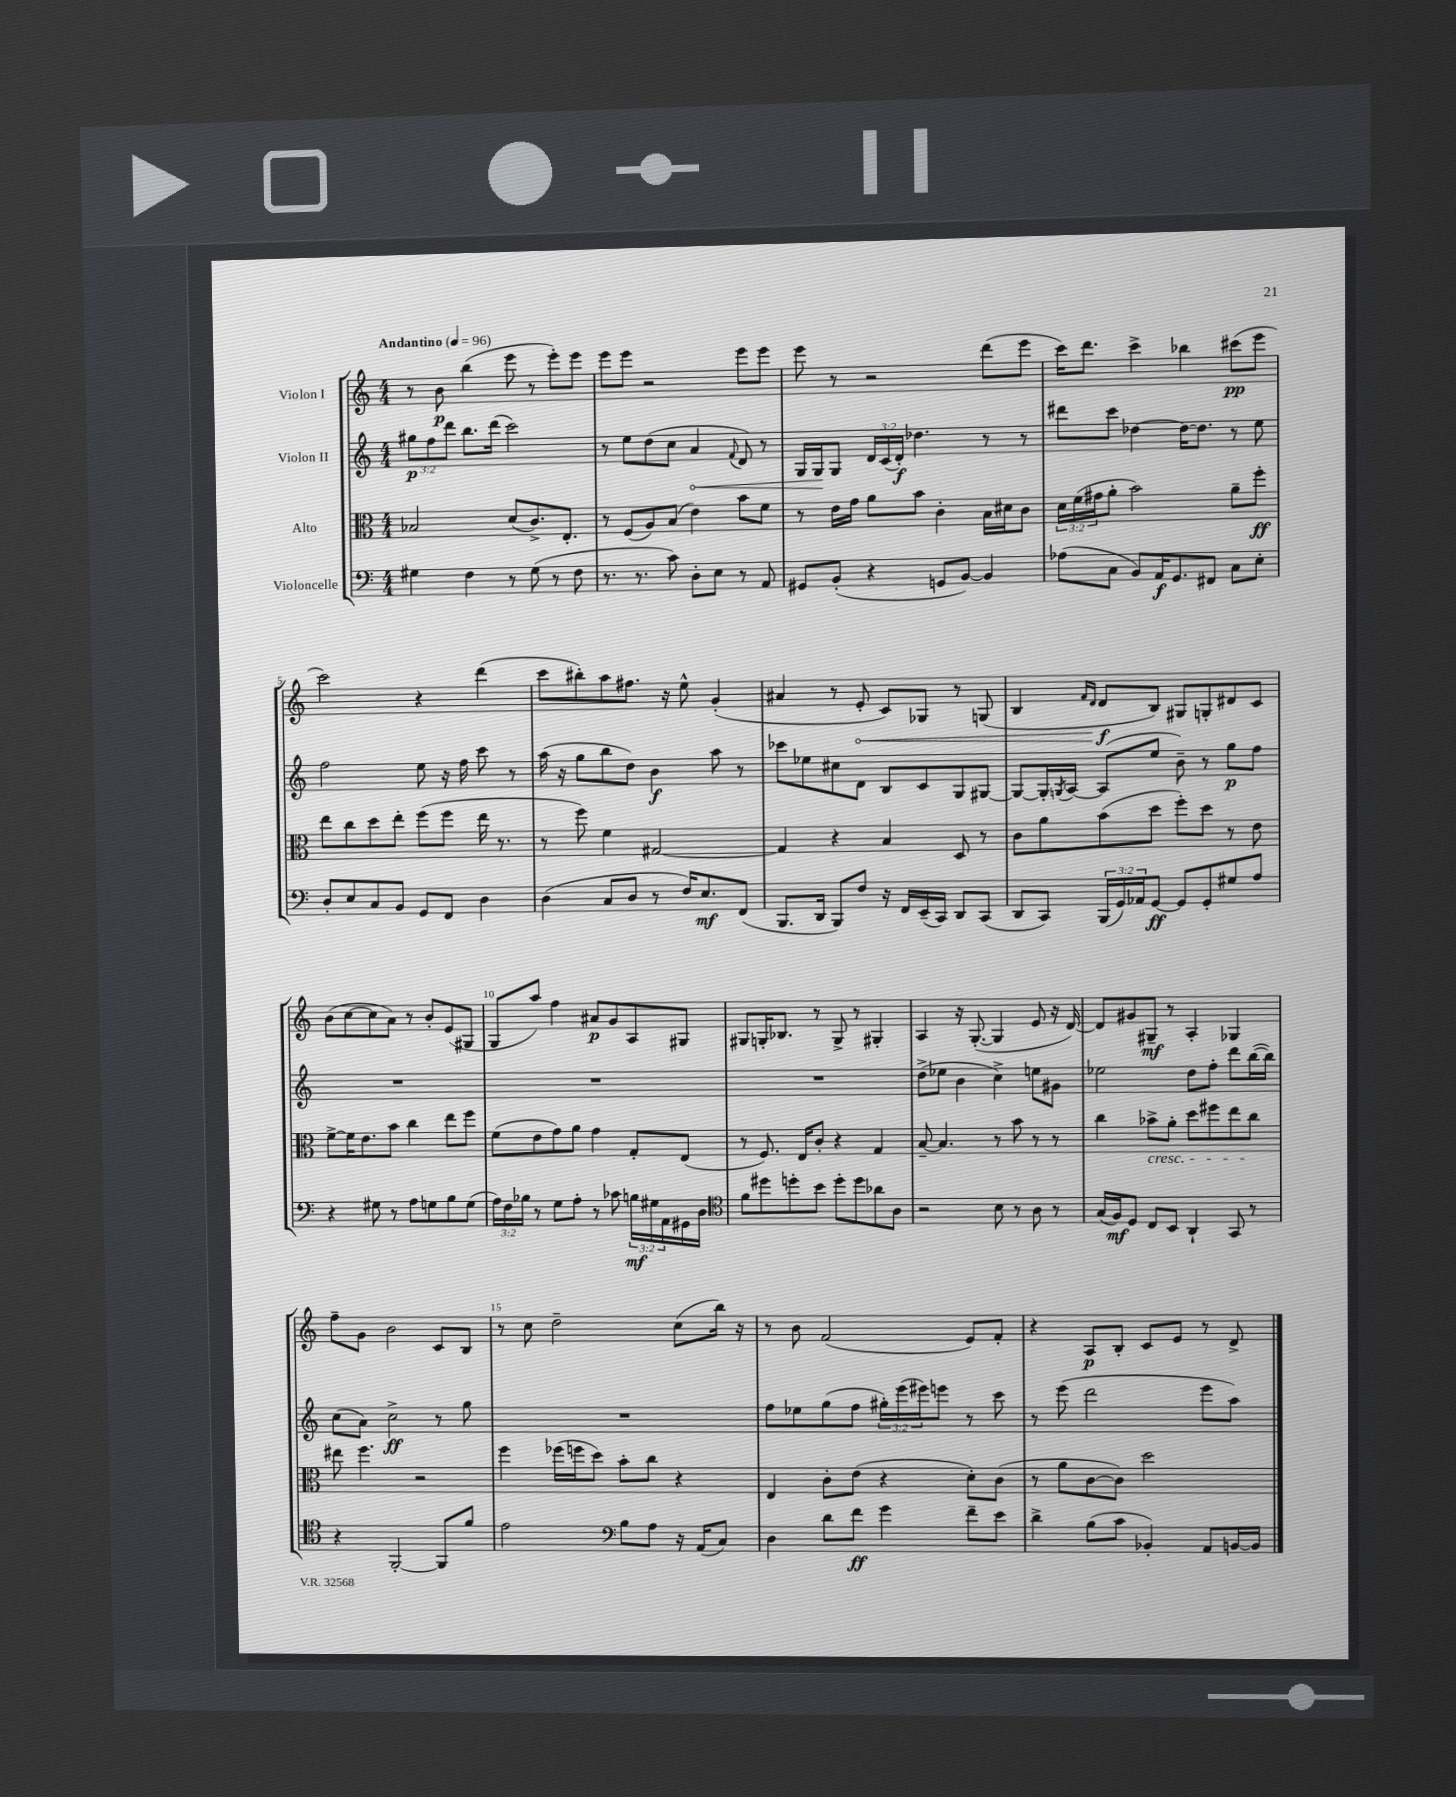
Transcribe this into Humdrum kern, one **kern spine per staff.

**kern	**kern	**kern	**kern
*staff4	*staff3	*staff2	*staff1
*clefF4	*clefC3	*clefG2	*clefG2
*k[]	*k[]	*k[]	*k[]
*M4/4	*M4/4	*M4/4	*M4/4
*MM96	*MM96	*MM96	*MM96
4G#	2B-	12gg#	8r
.	.	12ff	.
.	.	.	8b
.	.	12ddd	.
4F	.	8.bb	(4bb
.	.	(16ddd	.
8r	(8d	2ccc)	8eee
(8G#	8.c^)	.	8r
8r	.	.	8eee')
.	8.E'	.	.
8F	.	.	8eee
=	=	=	=
8.r	8r	8r	8eee
.	(8F	8ee	8eee
8.r	.	.	.
.	8A)	(8dd	2r
8c)	(8B	8cc	.
8D'	4e)	4a	.
8E	.	.	.
.	.	8qqf	.
8r	8b	8d)	8eee
8AA	8f	8r	8eee
=	=	=	=
8GG#	8r	16G	8eee
.	.	16G	.
(8BB'	16e	8G	8r
.	16g	.	.
4r	8a	24d	2r
.	.	(24c	.
.	.	24d')	.
.	8b	4.dd-	.
8GG	4c'	.	.
[8BB)	.	.	.
4BB]	16B	8r	(8ddd
.	16d#	.	.
.	8c	8r	8eee
=	=	=	=
(8A-	24d	8ddd#	16ccc)
.	(24f	.	.
.	.	.	8.ddd
.	24g#	.	.
8C	8a'	8ccc	.
8BB)	2b)	[4dd-	4ccc^
16AA	.	.	.
8.GG	.	.	.
.	.	16dd-_	4bb-
.	.	8.dd-]	.
8FF#	.	.	.
8C	8a~	8r	(8ccc#
8E'	8ff'	8ee	8eee
=	=	=	=
8D'	8ee	2ff	2ccc)
8E	8cc	.	.
8C	8dd	.	.
8BB	8ee'	.	.
8GG	(8ff	8ee	4r
8FF	8ff	16r	.
.	.	16ff	.
4D	16ee	8ccc	(4ddd
.	8.r	.	.
.	.	8r	.
=	=	=	=
(4D	8r	(16aa	8ccc
.	.	16r	.
.	8ff)	8gg	8bb#')
8C	4f	8bb	8aa
8D	.	8dd)	8.ff#
8r	[2G#	4b	.
.	.	.	16r
16F)	.	.	8ee^^
8.E	.	.	.
.	.	8aa	(4g'
(8FF	.	8r	.
=	=	=	=
8.BBB	4G#]	8ccc-	4a#
.	.	8ee-	.
16DD	.	.	.
8BBB)	4r	8cc#	8r
8F	.	8d	8e'
16r	4B	8B	8c)
16FF	.	.	.
(16EE~	.	8c	8G-
16CC)	.	.	.
8DD	8D	8G	8r
(8CC	8r	[8G#	(8G
=	=	=	=
8DD	8c	8G#_	4B
8CC)	8a	16G#']	.
.	.	8qG	.
.	.	[16A	.
.	.	.	16qqf
.	.	.	16qqd
(24BBB	(8b	(8A]	8d
24GG)	.	.	.
24AA-	.	.	.
[8GG	8dd	8ee	8B)
8GG]	8ff')	8b~)	8G#
8GG'	8dd	8r	8G'
8G#	8r	8gg	8d#
8A	8e	8ff	8c
=	=	=	=
4r	[8f^	1r	(8b
.	16f]	.	[8cc
.	8.e	.	.
8G#	.	.	8cc]
8r	8b	.	8a)
8A	4cc	.	8r
8G	.	.	8b'
8B	8ee	.	(8e
(8G	8ff	.	8G#
=	=	=	=
24A)	(8f	1r	8G
24F	.	.	.
24B-	.	.	.
8r	8e	.	8aa)
8G	8g)	.	4ff
8A'	8a	.	.
8r	4g	.	8a#
8c-	.	.	8g
24B	8G'	.	8A
24G#	.	.	.
24AA	.	.	.
16GG#	(8E	.	8G#
16D	.	.	.
=	=	=	=
*clefC4	*	*	*
8f	8r	1r	8G#
8dd#	8.F)	.	16G'
.	.	.	8.B-
8dd'	.	.	.
.	16E	.	.
8b	8c'	.	8r
8dd'	4r	.	8G^
8dd	.	.	8r
8a-	4G	.	4G#'
8A	.	.	.
=	=	=	=
2r	[8B~	(8dd^	4A
.	4.B]	8ee-	.
.	.	4b	16r
.	.	.	([8.G'
8B	8r	4cc^)	4G]
8r	8b	.	.
8A	8r	8ee	8e
8r	8r	8g#	16r
.	.	.	[16d)
=	=	=	=
(16G	4cc	2ee-	8d]
16F)	.	.	.
8D	.	.	8g#
8C	8b-^	.	8G#~
8BB	8a'	.	8r
4AA`	8dd	8dd	4A'
.	8ff#	8ff'	.
8GG	8ee	8ddd	4G-
8r	8cc	([16bb	.
.	.	16bb])	.
=	=	=	=
4r	8ee#	(8cc	8ff~
.	4.ff	8a)	8g
[2FF'	.	2cc^	2b
.	2r	.	.
8FF]	.	8r	8c
8f	.	8gg	8B
=	=	=	=
2e	4ff	1r	8r
.	.	.	8cc
.	(16ff-	.	2dd~
.	16ff	.	.
.	8dd)	.	.
*clefF4	*	*	*
8B	8b'	.	.
8A	8cc	.	.
16r	4r	.	(8cc
(16AA	.	.	.
8C)	.	.	16bb)
.	.	.	16r
=	=	=	=
4D	4E	8ff	8r
.	.	8ee-	8b
8d	8c'	(8gg	(2f
8f	(8e	8ff	.
4g	4r	24gg#')	.
.	.	(24eee	.
.	.	24eee#)	.
.	.	8eee	.
8f~	8d')	8r	8e)
8e	(8c	8ccc	8f'
=	=	=	=
4d^	8r	8r	4r
.	8a	(8eee	.
(8B	[8c	2ddd	8A
8c	8c])	.	8B'
4BB-')	2dd	.	8c
.	.	.	8e
8AA	.	8eee	8r
[16BB	.	8aa)	8d^
16BB]	.	.	.
==	==	==	==
*-	*-	*-	*-
